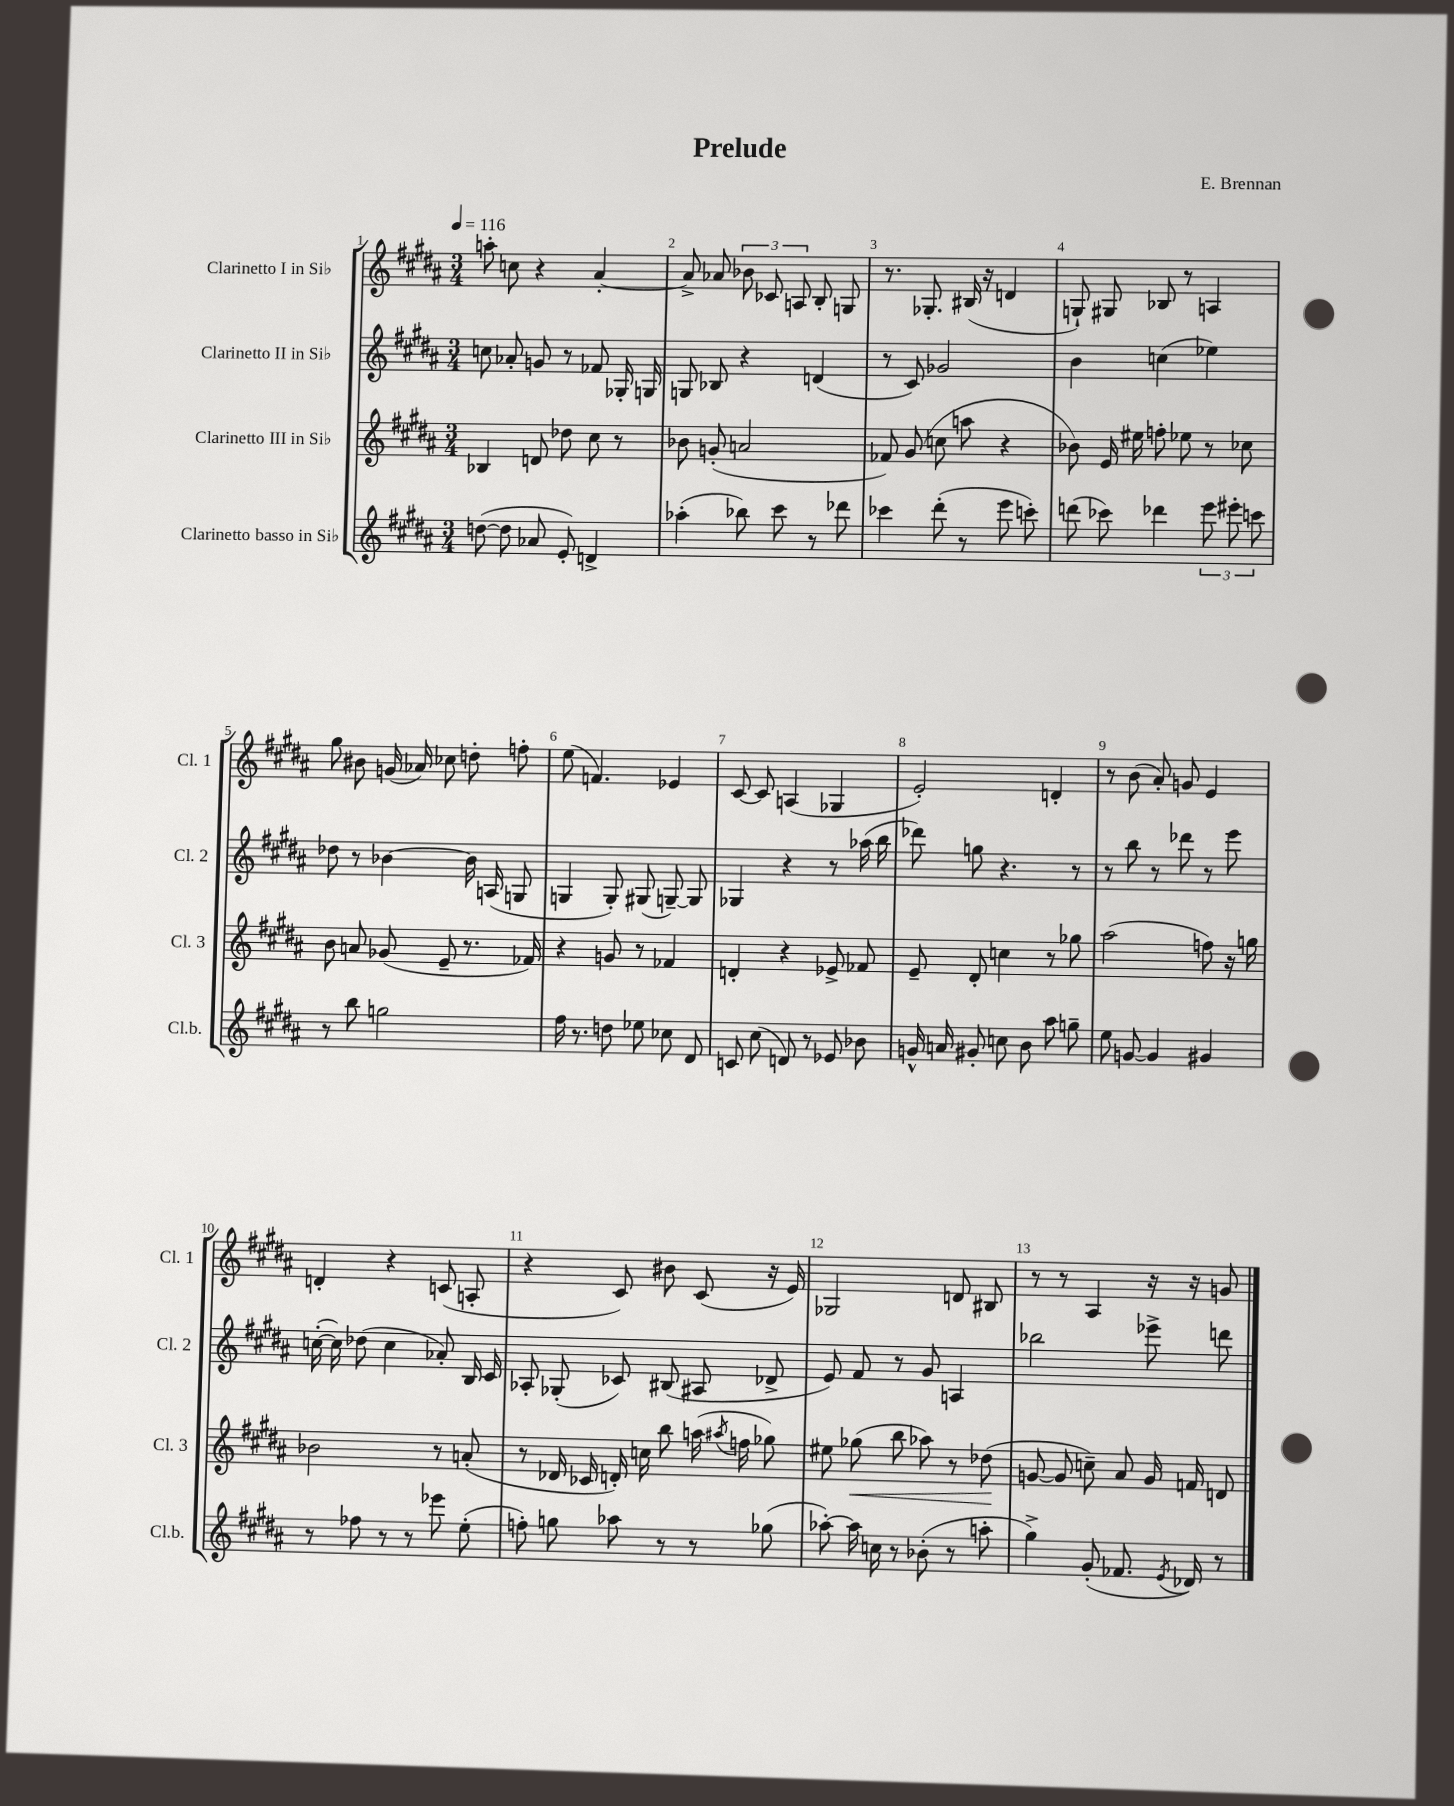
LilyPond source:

\header { title = "Prelude" composer = "E. Brennan" }
<<
\new StaffGroup <<
\new Staff = "s0" \with { instrumentName = "Clarinetto I in Sib" shortInstrumentName = "Cl. 1" } {
    \clef treble \key b \major \numericTimeSignature \time 3/4 \tempo 4 = 116
    \autoBeamOff a''8-. c''8 r4 ais'4~-. |
    ais'8-> aes'8 \tuplet 3/2 { bes'8 ces'8 a8 } b8-. g8 |
    r8. ges8.-. bis16( r16 d'4 |
    g8-!) gis8 bes8 r8 a4 |
    gis''8 bis'8 g'16( aes'16) ces''8 d''8-. f''8-. |
    e''8( f'4.) ees'4 |
    cis'8~ cis'8 a4( ges4 |
    e'2-.) d'4-. |
    r8 b'8( ais'8-.) g'8 e'4 |
    d'4-. r4 c'8( a8-. |
    r4 cis'8) bis'8 cis'8( r16 e'16) |
    ges2 d'8 bis8 |
    r8 r8 ais4 r16 r16 g'8 \bar "|." |
}
\new Staff = "s1" \with { instrumentName = "Clarinetto II in Sib" shortInstrumentName = "Cl. 2" } {
    \clef treble \key b \major \numericTimeSignature \time 3/4
    \autoBeamOff c''8 aes'8-. g'8 r8 fes'8 ges16-. g16 |
    g8 bes8 r4 d'4( |
    r8 cis'8) ges'2 |
    b'4 c''4( ees''4) |
    des''8 r8 bes'4~ bes'16 a16( g8 |
    g4 g8-.) gis8( g8~--) g8 |
    ges4 r4 r8 aes''16( b''16 |
    des'''8) g''8 r4. r8 |
    r8 b''8 r8 des'''8 r8 e'''8 |
    c''16~-.( c''16) des''8( c''4 aes'8-.) b16 cis'16 |
    aes8-. ges8-.( ces'8) bis8( ais8 des'8-> |
    e'8) fis'8 r8 gis'8 a4 |
    bes''2 ees'''8-> d'''8 \bar "|." |
}
\new Staff = "s2" \with { instrumentName = "Clarinetto III in Sib" shortInstrumentName = "Cl. 3" } {
    \clef treble \key b \major \numericTimeSignature \time 3/4
    \autoBeamOff bes4 d'8 des''8 cis''8 r8 |
    bes'8 g'8-.( a'2 |
    fes'8) gis'8( c''8 a''8 r4 |
    bes'8) e'16 eis''16 f''8-. ees''8 r8 ces''8 |
    b'8 a'8 ges'8( e'8-- r8. fes'16) |
    r4 g'8 r8 fes'4 |
    d'4-. r4 ees'8-> fes'8 |
    e'8-- dis'8-. c''4 r8 ges''8 |
    ais''2( f''8) r16 g''16 |
    bes'2 r8 a'8-.( |
    r8 des'16 ces'16 d'16-.) c''16 b''8 a''16( \acciaccatura { ais''8 } f''16 ges''8) |
    eis''8 ges''8\<( b''8 aes''8) r8 des''8\!( |
    g'8~ g'8 c''8--) ais'8 g'16 f'16 d'8 \bar "|." |
}
\new Staff = "s3" \with { instrumentName = "Clarinetto basso in Sib" shortInstrumentName = "Cl.b." } {
    \clef treble \key b \major \numericTimeSignature \time 3/4
    \autoBeamOff d''8~( d''8 aes'8 e'8-.) d'4-> |
    aes''4-.( bes''8) cis'''8 r8 des'''8 |
    ces'''4 dis'''8-.( r8 e'''8 c'''8-.) |
    d'''8( ces'''8) des'''4 \tuplet 3/2 { e'''8 eis'''8-. c'''8 } |
    r8 b''8 g''2 |
    fis''16 r8. d''8 ees''8 ces''8 dis'8 |
    c'8 cis''8( d'8) r8 ees'8 bes'8 |
    g'16-^ a'16 gis'8-. c''8 b'8 ais''8 g''8-- |
    e''8 g'8~ g'4 gis'4 |
    r8 fes''8 r8 r8 ees'''8 e''8-.( |
    f''8-.) g''8 aes''8 r8 r8 ges''8( |
    aes''8~-.) aes''16 c''16 r8 bes'8-.( r8 a''8-. |
    gis''4->) gis'8-.( fes'8. \acciaccatura { e'8 } des'16) r8 \bar "|." |
}
>>
>>
\layout { \context { \Score \override BarNumber.break-visibility = ##(#f #t #t) barNumberVisibility = #all-bar-numbers-visible } }
